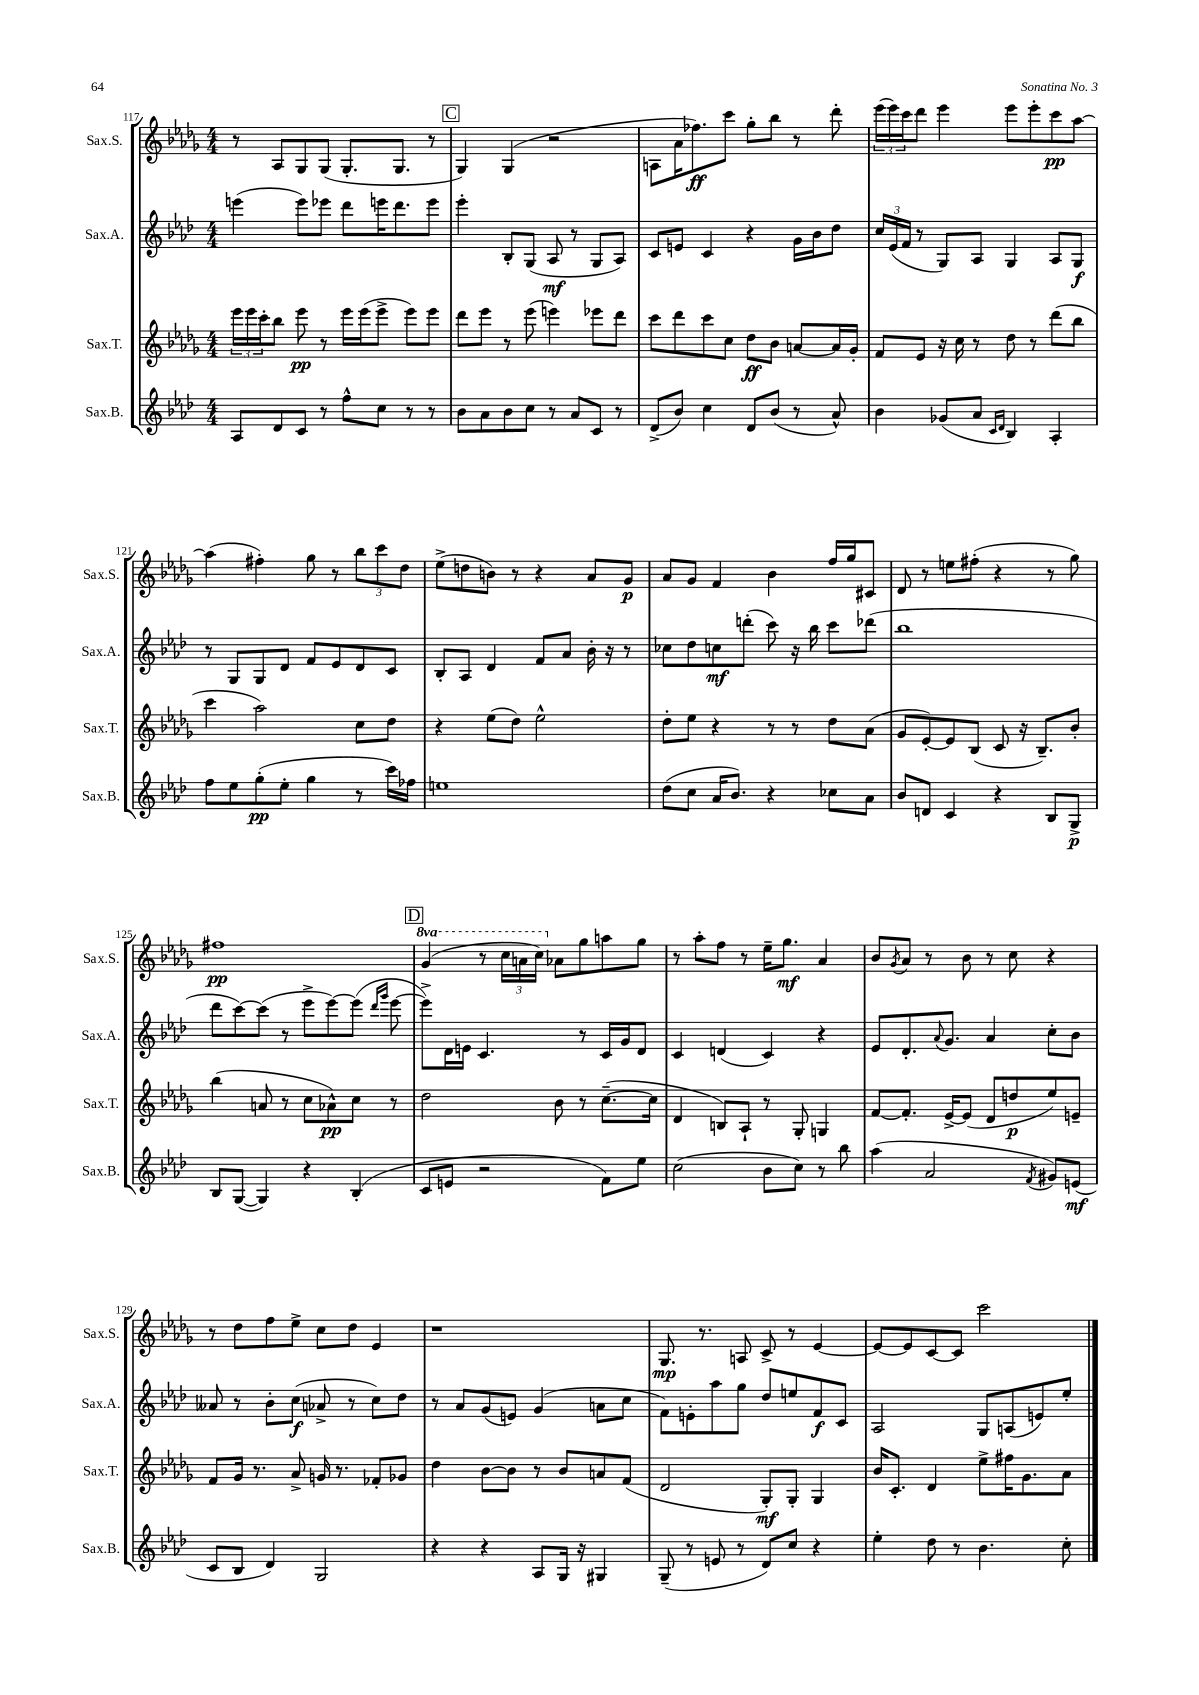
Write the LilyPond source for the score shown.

<<
\new StaffGroup <<
\new Staff = "s0" \with { instrumentName = "Sax.S." shortInstrumentName = "Sax.S." } {
    \clef treble \key des \major \numericTimeSignature \time 4/4 \set Staff.ottavationMarkups = #ottavation-simple-ordinals
    r8 aes8 ges8 ges8( ges8.-. ges8. r8 |
    \mark \markup { \box "C" } ges4) ges4( r2 |
    a8 aes'16 fes''8.\ff) c'''8 ges''8-. bes''8 r8 des'''8-. |
    \tuplet 3/2 { ees'''16( ees'''16) c'''16 } des'''8 ees'''4 ees'''8 ees'''8-. c'''8\pp aes''8~ |
    aes''4( fis''4-.) ges''8 r8 \tuplet 3/2 { bes''8 c'''8 des''8 } |
    ees''8->( d''8 b'8) r8 r4 aes'8 ges'8\p |
    aes'8 ges'8 f'4 bes'4 f''16 ges''16 cis'8 |
    des'8 r8 e''8 fis''8-.( r4 r8 ges''8) |
    fis''1\pp |
    \mark \markup { \box "D" } \ottava #1 ges''4( r8 \tuplet 3/2 { c'''16 a''16 c'''16) \ottava #0 } aes'!8 ges''8 a''!8 ges''8 |
    r8 aes''8-. f''8 r8 ees''16-- ges''8.\mf aes'4 |
    bes'8 \acciaccatura { ges'8 } aes'8 r8 bes'8 r8 c''8 r4 |
    r8 des''8 f''8 ees''8-> c''8 des''8 ees'4 |
    r1 |
    ges8.\mp r8. a8 c'8-> r8 ees'4~ |
    ees'8~ ees'8 c'8~ c'8 c'''2 \bar "|." |
}
\new Staff = "s1" \with { instrumentName = "Sax.A." shortInstrumentName = "Sax.A." } {
    \clef treble \key aes \major \numericTimeSignature \time 4/4
    e'''4( e'''8) ees'''8 des'''8 e'''16 des'''8. e'''8 |
    \mark \markup { \box "C" } ees'''4-. bes8-. g8( aes8\mf r8 g8 aes8) |
    c'8 e'8 c'4 r4 g'16 bes'16 des''8 |
    \tuplet 3/2 { c''16 ees'16( f'16 } r8 g8) aes8 g4 aes8 g8\f |
    r8 g8 g8 des'8 f'8 ees'8 des'8 c'8 |
    bes8-. aes8 des'4 f'8 aes'8 bes'16-. r16 r8 |
    ces''8 des''8 c''8\mf d'''8-.( c'''8) r16 bes''16 c'''8 des'''8( |
    bes''1 |
    des'''8 c'''8~) c'''8( r8 ees'''8-> ees'''8~) ees'''8( \grace { des'''16 g'''16 } ees'''8~ |
    \mark \markup { \box "D" } ees'''8->) des'16 e'16 c'4. r8 c'16 g'16 des'8 |
    c'4 d'4( c'4) r4 |
    ees'8 des'8.-. \appoggiatura { aes'8 } g'8. aes'4 c''8-. bes'8 |
    aeses'8 r8 bes'8-. c''8\f( aes'8-> r8 c''8) des''8 |
    r8 aes'8 g'8( e'8) g'4( a'8 c''8 |
    f'8) e'8-. aes''8 g''8 des''8 e''8 f'8\f c'8 |
    aes2 g8 a8( e'8) ees''8-. \bar "|." |
}
\new Staff = "s2" \with { instrumentName = "Sax.T." shortInstrumentName = "Sax.T." } {
    \clef treble \key des \major \numericTimeSignature \time 4/4
    \tuplet 3/2 { ees'''16 ees'''16 c'''16-. } bes''8 ees'''8\pp r8 ees'''16 ees'''16( ees'''8-> ees'''8) ees'''8 |
    \mark \markup { \box "C" } des'''8 ees'''8 r8 ees'''8( e'''4) ees'''8 des'''8 |
    c'''8 des'''8 c'''8 c''8 des''8\ff bes'8 a'8~ a'16 ges'16-. |
    f'8 ees'8 r16 c''16 r8 des''8 r8 des'''8( bes''8 |
    c'''4 aes''2) c''8 des''8 |
    r4 ees''8( des''8) ees''2-^ |
    des''8-. ees''8 r4 r8 r8 des''8 aes'8( |
    ges'8 ees'8~-.) ees'8 bes8( c'8 r16 bes8.--) bes'8-. |
    bes''4( a'8 r8 c''8 aes'8-^\pp) c''8 r8 |
    \mark \markup { \box "D" } des''2 bes'8 r8 c''8.~--( c''16 |
    des'4 b8) aes8-! r8 ges8-. g4 |
    f'8~ f'8.-. ees'16~-> ees'8( des'8 d''8\p ees''8) e'8-- |
    f'8 ges'16 r8. aes'8-> g'16 r8. fes'8-. ges'8 |
    des''4 bes'8~ bes'8 r8 bes'8 a'8 f'8( |
    des'2 ges8-.\mf) ges8-. ges4 |
    bes'16 c'8.-. des'4 ees''8-> fis''16 ges'8. aes'8 \bar "|." |
}
\new Staff = "s3" \with { instrumentName = "Sax.B." shortInstrumentName = "Sax.B." } {
    \clef treble \key aes \major \numericTimeSignature \time 4/4
    aes8 des'8 c'8 r8 f''8-^ c''8 r8 r8 |
    \mark \markup { \box "C" } bes'8 aes'8 bes'8 c''8 r8 aes'8 c'8 r8 |
    des'8->( bes'8) c''4 des'8 bes'8( r8 aes'8-^) |
    bes'4 ges'8( aes'8 \grace { c'16 des'16 } bes4) aes4-. |
    f''8 ees''8 g''8-.\pp( ees''8-. g''4 r8 c'''16) fes''16 |
    e''1 |
    des''8( c''8 aes'16 bes'8.) r4 ces''8 aes'8 |
    bes'8 d'8 c'4 r4 bes8 g8->\p |
    bes8 g8~( g4) r4 bes4-.( |
    \mark \markup { \box "D" } c'8 e'8 r2 f'8) ees''8 |
    c''2( bes'8 c''8) r8 bes''8 |
    aes''4( aes'2 \acciaccatura { f'8 } gis'8) e'8\mf( |
    c'8 bes8 des'4) g2 |
    r4 r4 aes8 g16 r16 gis4 |
    g8--( r8 e'8 r8 des'8) c''8 r4 |
    ees''4-. des''8 r8 bes'4. c''8-. \bar "|." |
}
>>
>>
\layout { \context { \Score currentBarNumber = #117 } }
